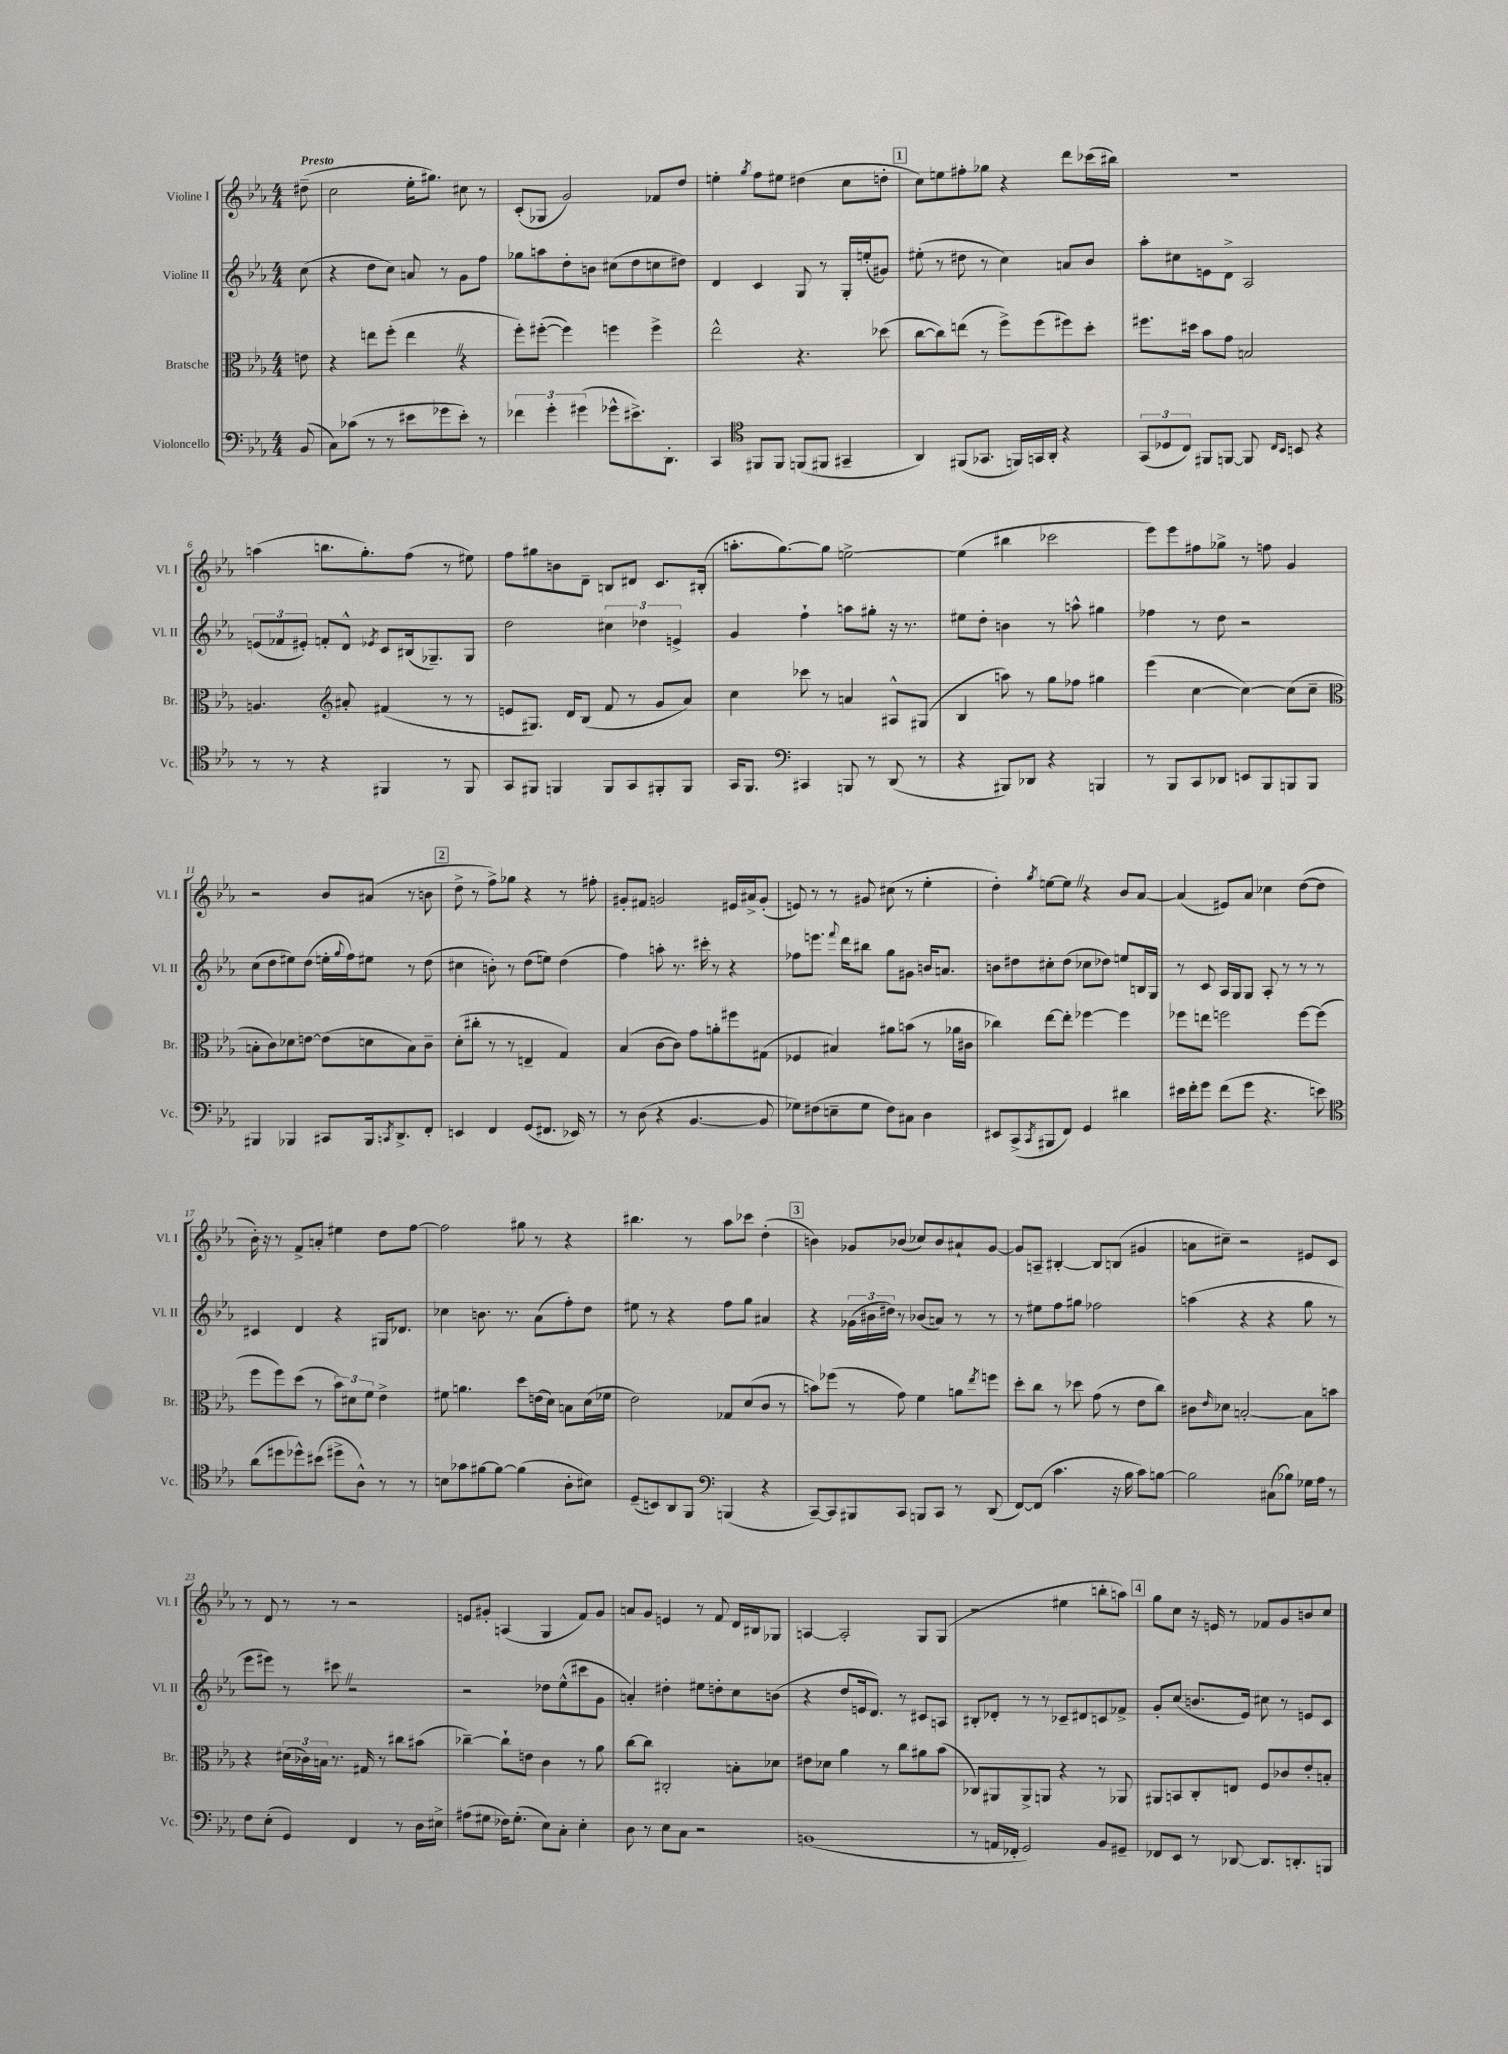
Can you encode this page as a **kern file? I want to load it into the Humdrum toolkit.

**kern	**kern	**kern	**kern
*part4	*part3	*part2	*part1
*staff4	*staff3	*staff2	*staff1
*I"Violoncello	*I"Bratsche	*I"Violine II	*I"Violine I
*I'Vc.	*I'Br.	*I'Vl. II	*I'Vl. I
*clefF4	*clefC3	*clefG2	*clefG2
*k[b-e-a-]	*k[b-e-a-]	*k[b-e-a-]	*k[b-e-a-]
*M4/4	*M4/4	*M4/4	*M4/4
=	=	=	=
!	!	!	!LO:TX:a:B:t=Presto
(8BB-/	8en\	(8cc\	(8dd#X~\
=1	=1	=1	=1
8C\L)	4r	4r	2cc\
(8c-X\J	.	.	.
8r	8een\L	8dd\L	.
8r	(8ff'\J	8cc\J)	.
8e#X\L	4eeZ\	8an/	16ee-'\KL
.	.	.	8.gg#X\J)
8g-X\	.	8r	.
8e#'\J)	4r	8g\L	8cc#X\
8r	.	8ff\J	8r
=2	=2	=2	=2
6f-X\	8ff'\L)	8gg-X\L	(8c'/L
.	([8ff#X'\J	8aan\	8G-X/J
6g'\	.	.	.
.	4ff#\])	8dd'\	2g/)
(6g#X\	.	.	.
.	.	8bn\J	.
8g-X^^\L	4ffn\	(8cc#X\L	.
8.e#X^\)	.	8dd\	.
.	4ff^\	8ccn\	8f-X/L
8.DD'\J	.	.	.
.	.	8dd#X\J)	8dd/J
=3	=3	=3	=3
4CC/	2ee-^^\	4d/	4een'\
*clefC4	*	*	*
.	.	.	8qgg/
8FF#X/L	.	4c/	8ff\L
8FF#/J	.	.	8ee#X\J
(8FFn/L	4.r	8G/	(4dd#X\
8FF#X/J	.	8r	.
4GG#X~/	.	16G'/LL	8cc\L
.	.	(16een'/J	.
.	(8dd-X\	8g#X/J)	8ddn'\J
!!LO:REH:place=s1:t=1
=4	=4	=4	=4
4AA-/)	[8cc\L	(8ee#X'\	8cc\L)
.	8cc\])	8r	8een\
(8FF#X/L	(8een\J	8dd#X\	8ff#X'\
8.GG-X/J	8r	8r	8gg-X\J
.	8ff^\L)	4cc\)	4r
16FFn/LL)	.	.	.
16GGn/	(8ff\	.	.
16AA-'/JJ	.	.	.
4r	8ff#X\)	8an/L	8ddd\L
.	8dd'\J	8b-/J	(16ccc-X\L
.	.	.	16bb#X\JJ)
=5	=5	=5	=5
(12GG/L	8.ff#X\L	8aa-'\L	1r
12D-X/	.	.	.
.	.	8cc#X\	.
12C/J)	.	.	.
.	16dd#X\Jk	.	.
8FF#X/L	8b-\L	8en\	.
[8FFn/J	8g\J	8d^\J	.
8FF/]	2Bn/	2A-/	.
16qqC/LL	.	.	.
16qqBB-/JJ	.	.	.
8BBn/	.	.	.
4r	.	.	.
!!LO:LB:g=z
=6	=6	=6	=6
8r	4.An/	(12en/L	(4aan\
.	.	12f-X/	.
8r	.	.	.
.	.	12e#X'/J)	.
4r	.	8fn'/L	8.bbn\L
*	*clefG2	*	*
.	8a#X'/	8d^^/J	.
.	.	.	8.gg'\)
.	.	8qe-X/	.
4FF#X/	(4f#X/	8c/L	.
.	.	(16B#X/k	(8ff\J
.	.	8.G-X~/)	.
8r	8r	.	8r
8FF#/	8r	8G-/J	8ee#X\)
=7	=7	=7	=7
8GG/L	8en/L	2dd\	8ff\L
8FF#X/J	8.G#X/J)	.	8gg#X\
4FFn/	.	.	8bn\
.	16d/KL	.	.
.	(8B-/J	.	8d~\J
8FF/L	8f/	6cc#X\	8Bn/L
8GG/	8r	.	8d#X/J
.	.	6dd-X\	.
8FF#X'/	8g/L	.	8.c/L
.	.	6en^/	.
8FF#/J	8a-/J)	.	.
.	.	.	(16B#X'/Jk
=8	=8	=8	=8
16GG/KL	4cc\	4g/	8.aan'\L
8.FF/J	.	.	.
.	.	.	[8.gg\)
*clefF4	*	*	*
4CC#X/	8ccc-X\	4ff`\	.
.	8r	.	8gg\J]
8BBBn/	4an/	8aan\L	[2een^\
8r	.	8gg#X'\J	.
(8DD/	8A#X^^/L	16r	.
.	.	8.r	.
8r	(8G#X/J	.	.
=9	=9	=9	=9
4r	4B-/	8ee#X\L	(4ee\]
.	.	8dd'\J	.
8BBB#X/L)	8aan\)	4bn\	4bb#X\
8DD-X/J	8r	.	.
4r	8gg\L	8r	2ccc-X\
.	8ff-X\J	8aan^^\	.
4BBBn/	4gg#X\	4gg#X\	.
=10	=10	=10	=10
8r	(4eee-\	4ff-X\	8eee-\L)
8BBB-/L	.	.	8eee-\
8CC/	[4cc\	8r	8ff#X\
8DD-X/J	.	8dd\	8gg-X^\J
8EEn/L	4cc\_)	2r	8r
8BBB-/	.	.	8ffn\
8BBBn/	(8cc\L]	.	4g/
8BBB/J	8cc~\J	.	.
!!LO:LB:g=z
=11	=11	=11	=11
*	*clefC3	*	*
4BBB#X/	8Bn'\L	(8cc\L	2r
.	8c\)	8dd\	.
4BBB-X/	8d-X\	8ee#X\)	.
.	[8en\J	(8dd\J	.
8CC#X/L	(8e\L]	16een'\LL	8b-/L
.	.	8qqgg/	.
.	.	16ff\J)	.
16BBB-/k	8dn\	8ee#X\J	(8a#X/J
8qCCn/	.	.	.
8.DD^/	.	.	.
.	8B\)	8r	8r
8FF'/J	8c~\J	(8dd\	8bn\
!!LO:REH:place=s1:t=2
=12	=12	=12	=12
4EEn/	(8d'\L	4cc#X\	8dd^\
.	8cc#X'\J	.	8r
4FF/	8r	8bn'\)	8ff^\L)
.	8r	8r	8gg-X\J
(8GG/L	4En~/	(8dd\L	4r
8.FF#X/J	.	8een\J)	.
.	4G/)	(4dd\	8r
16EE-X/)	.	.	.
8r	.	.	8ff#X'\
=13	=13	=13	=13
8r	(4B-/	4ff\)	8g#X'/L
(8D\	.	.	8f#X/J
4r	[8c\L	8aan'\	2gn/
.	8c\J])	8.r	.
[4.BB-/	8g\L	.	.
.	.	16ccc#X'\	.
.	8an'\	8r	.
.	8ff#X\	4r	16e#X/LL
.	.	.	16a#X^/J
8BB-/]	(8G#X\J	.	(8g'/J
=14	=14	=14	=14
8G-X\L)	4F-X/	8ff-X\L	8en/)
(8F#X\	.	8.eeen\J	8r
8En~\	4B#X/)	.	8r
.	.	8qqfff/	.
.	.	16ddd\KL	.
8G-\J	.	8bb#X\J	8g#X/
8F#\L)	8a#X\L	8gg\L	(8cc#X\
8C#X\J	(8bn\J	8g#X\J	8r
4D\	8r	16bn/KL	4ee-'\
.	.	8.an/J	.
.	16a-X\LL	.	.
.	16c#X\JJ	.	.
=15	=15	=15	=15
8EE#X/L	4cc-X\)	8bn\L	4dd'\)
(8CC^/	.	8dd#X\	.
8qCC/	.	.	8qgg/
8BBB#X/	[8ee-\L	8cc#X'\	[8een\L
8FF/J)	8ee-'\J]	(8dd#\J	8eeZ\J]
4GG/	[4ff-X\	8cc-X\L	4r
.	.	8dd-X\J)	.
4d#X\	4ff-\]	8een/L	8b-/L
.	.	16Bn/L	[8a-/J
.	.	16G/JJ	.
=16	=16	=16	=16
16e#X\LL	8ff-X\L	8r	(4a-/]
16f'\J	.	.	.
8g\J	8een\J	8c/	.
(8f\L	2ffn\	16A-/LL	8e#X/L)
.	.	16G/J	.
8g\J	.	8G/J	8a-/J
4.r	.	8A-'/	4cc-X\
.	.	8r	.
.	[8ff\L	8r	([8dd\L
8en\)	(8ff\J]	8r	8dd\J]
!!LO:LB:g=z
=17	=17	=17	=17
*clefC4	*	*	*
(8a-\L	8ff\L	4c#X/	16b-'\)
.	.	.	16r
8dd#X\	8ff\)	.	8r
8dd-X^^\)	(8dd\J	4d/	8f^/L
(8b#X\J	8r	.	8an'/J
8dd#X^\L	12b-\L)	4r	4ee#X\
.	12d#X\	.	.
8A-^^\J)	.	.	.
.	12f\J	.	.
8r	4e-^\	16G#X/KL	8dd\L
.	.	8.d-X/J	.
8r	.	.	[8ff\J
=18	=18	=18	=18
8Bn\L	8f#X\	4cc-X\	2ff\]
8g-X\	4.an\	.	.
[8f#X\	.	8.bn\	.
8f#\J_	.	.	.
.	.	8.r	.
(4f#\]	8dd\L	.	8gg#X\
.	(16en\L	(8a-\L	8r
.	16d\JJ)	.	.
8A-'\L	8Bn\L	8ff'\)	4r
8B#X\J)	(16d\L	8dd\J	.
.	16f-X\JJ	.	.
=19	=19	=19	=19
(8D~/L	2e-\)	8ee#X\	4.bb#X\
8BBn/)	.	8r	.
8AA-/	.	4r	.
8FF/J	.	.	8r
*clefF4	*	*	*
(4BBBn/	8G-X/L	8ff\L	8aa-\L
.	(8d/	8gg\J	8ccc-X\J
4r	8c/J	4a#X/	(4dd'\
.	8r	.	.
!!LO:REH:place=s1:t=3
=20	=20	=20	=20
[8CC~/L)	8bn\L)	4r	4bn\)
8CC/]	(8ff-X\J	.	.
8BBB#X/	8r	(24g-X\LL	8g-X/L
.	.	24b#X\	.
.	.	24dd#X\JJ)	.
8CC/J	8g\)	8r	(8b-X/J
8BBBn/L	4f\	(8b-X/L	8cc-X/L)
8CC/J	.	8an/J)	8b-/
8r	8an\L	8r	8a#X`/
.	8qee-/	.	.
(8DD/	8ffn\J	8r	[8g-/J
=21	=21	=21	=21
[8FF/L)	8dd'\L	8r	8g-/L]
(8FF/J]	8cc\J	8ee#X\L	8An~/J
4.c\	8r	8ff\	[4B#X'/
.	8dd-X\	8gg#X\J	.
.	(8g\	2ff-X\	8B#/L]
16r	8r	.	(8Bn/J
16B-\	.	.	.
8c\L)	8e-\L	.	4g#X/
[8Bn\J	8cc\J)	.	.
=22	=22	=22	=22
2B\]	8c#X\L	(4aan\	8an\L
.	16qqe-/	.	.
.	8d-X\J	.	8cc#X~\J)
.	[2Bn'/	4r	2r
(8C#X\L	.	4r	.
8B-X\J)	.	.	.
16G-X\LL	8B\L]	8gg\	8e#X/L
16A-\JJ	.	.	.
8r	8bn\J	8r	8c/J
!!LO:LB:g=z
=23	=23	=23	=23
8F\L	4r	8eee-\L	8r
(8E-'\J	.	8eee#X\J)	8d/
4GG/)	(24d#X\LL	8r	8r
.	24c-X\)	.	.
.	24Bn\JJ	.	.
.	8.r	8ccc#XZ\	8r
4FF/	.	2r	2r
.	16G#X/	.	.
.	8r	.	.
8r	8cc#X\L	.	.
16D\LL	(8b#X\J	.	.
16E#X^\JJ	.	.	.
=24	=24	=24	=24
(8A#X\L	[4cc-X~\)	2r	8en/L
8G#X\J	.	.	8g#X'/J
16F-X\KL)	8cc-`\L]	.	(4An/
(8.G#'\J	.	.	.
.	8en\J	.	.
8E-\L)	4c\	8dd-X\L	4G/
8C'\J	.	(8ee-^^\	.
4E-'\	8r	8ccc#X\	8f/L)
.	8a-\	8g\J	8g#/J
=25	=25	=25	=25
8D\	[8cc\L	4an'/)	8an/L
8r	8cc\J]	.	8g/J
8E-\L	2C#X'/	4dd#X'\	4en/
8C\J	.	.	.
2r	.	8ee#X\L	8r
.	.	8ddn'\	8f/
.	8Bn'\L	8cc\	16d/LL
.	.	.	16B#X/J
.	8d-X\J	(8bn\J	8G-X/J
=26	=26	=26	=26
(1BBn	8e#X\L	4r	[4An/
.	8d-X\J	.	.
.	4a-\	8dd/L	2A'/]
.	.	16en/k	.
.	.	8.d/J)	.
.	8r	.	.
.	8cc\L	8r	.
.	8a#X\	8c#X/L	8G/L
.	(8b-\J	8An/J	(8G/J
=27	=27	=27	=27
8r	8C-X/L)	8B#X'/L	2r
16AAn/LL	8AA#X/	8d-X'/J	.
16FF-X'/JJ	.	.	.
2GG/)	8AA#^/	8r	.
.	8AAn/J	8r	.
.	4r	8c-X~/L	4ee#X\
.	.	8d#X/	.
8BB-/L	8r	8cn/	8bbn'\L
8GG#X~/J	8AA-X/	8f-X^/J	8aan\J)
!!LO:REH:place=s1:t=4
=28	=28	=28	=28
8FF-X/L	8AA#X/L	8g'/L	8gg\L
8EE-/J	8BBn/	(8cc/J	8cc\J
8r	8C'/	8.bn/L	16r
.	.	.	16en/
[8DD-X/	8En/J	.	8r
.	.	16e-/Jk)	.
8.DD-/L]	8F/L	8cc#X\	8f-X/L
.	8c-X/	8r	8g/
8.DDn'/	.	.	.
.	8e-'/	8en/L	8bn/
8BBBn/J	8Bn'/J	8c/J	8cc/J
==	==	==	==
*-	*-	*-	*-
